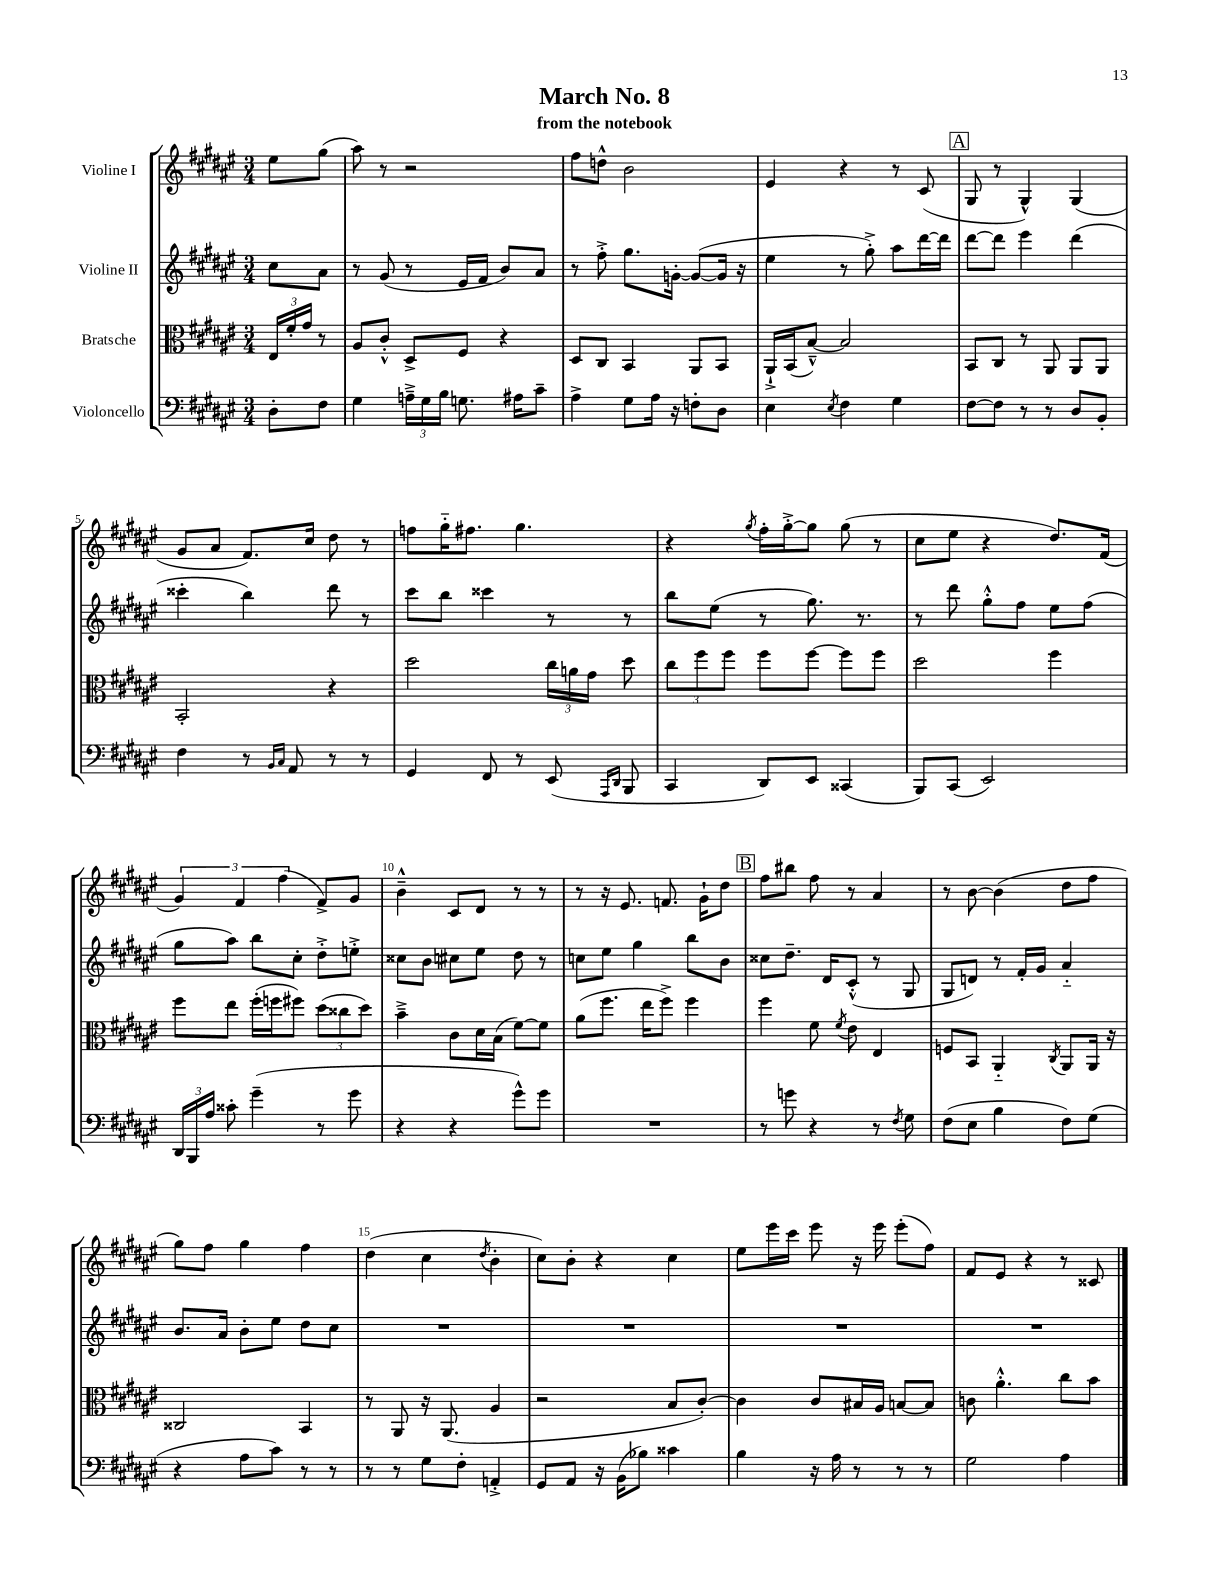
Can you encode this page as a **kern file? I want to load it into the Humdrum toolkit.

**kern	**kern	**kern	**kern
*staff4	*staff3	*staff2	*staff1
*clefF4	*clefC3	*clefG2	*clefG2
*k[f#c#g#d#a#e#]	*k[f#c#g#d#a#e#]	*k[f#c#g#d#a#e#]	*k[f#c#g#d#a#e#]
*M3/4	*M3/4	*M3/4	*M3/4
8D#'	24E#	8cc#	8ee#
.	24f#'	.	.
.	24g#	.	.
8F#	8r	8a#	(8gg#
=	=	=	=
4G#	8A#	8r	8aa#)
.	8c#'^^	(8g#	8r
24A~^	8D#^	8r	2r
24G#	.	.	.
24B	.	.	.
8.G	8F#	16e#	.
.	.	16f#	.
.	4r	8b)	.
16A#	.	.	.
8c#~	.	8a#	.
=	=	=	=
4A#^	8D#	8r	8ff#
.	8C#	8ff#'^	8dd^^
8G#	4BB	8.gg#	2b
16A#	.	.	.
16r	.	[16g'	.
8F'	8AA#	(8g_	.
8D#	8BB	16g]	.
.	.	16r	.
=	=	=	=
4E#	16AA#`^	4ee#	4e#
.	(16BB	.	.
.	[8B~^^)	.	.
8qE#	.	.	.
4F#	2B]	8r	4r
.	.	8gg#'^)	.
4G#	.	8aa#	8r
.	.	[16ddd#	(8c#
.	.	16ddd#]	.
=	=	=	=
[8F#	8BB	[8ddd#	8G#
8F#]	8C#	8ddd#]	8r
8r	8r	4eee#	4G#^^)
8r	8AA#	.	.
8D#	8AA#	(4ddd#	(4G#
8BB'	8AA#	.	.
=	=	=	=
4F#	2BB'	4ccc##'	8g#
.	.	.	8a#
8r	.	4bb)	8.f#)
16qqBB	.	.	.
16qqC#	.	.	.
8AA#	.	.	.
.	.	.	16cc#
8r	4r	8ddd#	8dd#
8r	.	8r	8r
=	=	=	=
4GG#	2dd#	8ccc#	8ff
.	.	8bb	16gg#'~
.	.	.	8.ff#
8FF#	.	4ccc##	.
8r	.	.	4.gg#
(8EE#	24cc#	8r	.
.	24a	.	.
.	24g#	.	.
16qqAAA#	.	.	.
16qqDD#	.	.	.
8BBB	8dd#	8r	.
=	=	=	=
4CC#	12cc#	8bb	4r
.	12ff#	.	.
.	.	(8ee#	.
.	12ff#	.	.
.	.	.	8qgg#
8DD#)	8ff#	8r	16ff#'
.	.	.	[16gg#'^
8EE#	[8ff#	8.gg#)	8gg#]
(4CC##	8ff#]	.	(8gg#
.	.	8.r	.
.	8ff#	.	8r
=	=	=	=
8BBB)	2dd#	8r	8cc#
(8CC#	.	8ddd#	8ee#
2EE#)	.	8gg#'^^	4r
.	.	8ff#	.
.	4ff#	8ee#	8.dd#)
.	.	(8ff#	.
.	.	.	(16f#
=	=	=	=
24DD#	8ff#	8gg#	6g#)
24BBB	.	.	.
24A#	.	.	.
8c##'	8ee#	8aa#)	.
.	.	.	6f#
(4g#~	(16ff#'	8bb	.
.	16ff	.	.
.	.	.	(6ff#
.	8ff#)	8cc#'	.
8r	(12dd#	8dd#'^	8f#^)
.	12cc##	.	.
8g#	.	8ee'^	8g#
.	12dd#)	.	.
=	=	=	=
4r	4b~^	8cc##	4b~^^
.	.	8b	.
4r	8c#	8cc#	8c#
.	16d#	8ee#	8d#
.	(16B	.	.
8g#^^)	[8f#)	8dd#	8r
8g#	8f#]	8r	8r
=	=	=	=
2.r	(8a#	8cc	8r
.	8.ff#	8ee#	16r
.	.	.	8.e#
.	.	4gg#	.
.	16ee#	.	.
.	8ff#^)	.	8.f
.	4ff#	8bb	.
.	.	.	16g#`
.	.	8b	8dd#
=	=	=	=
8r	4ff#	8cc##	8ff#
8g	.	8.dd#~	8bb#
4r	8f#	.	8ff#
.	.	16d#	.
.	8qf#	.	.
.	8e#	(8c#'^^	8r
8r	4E#	8r	4a#
8qF#	.	.	.
8G#	.	8G#	.
=	=	=	=
(8F#	8F	8G#	8r
8E#	8BB	8d)	[8b
4B	4AA#'~	8r	(4b]
.	.	16f#'	.
.	.	16g#	.
.	8qC#	.	.
8F#)	8AA#	4a#'~	8dd#
(8G#	16AA#	.	8ff#
.	16r	.	.
=	=	=	=
4r	2C##	8.b	8gg#)
.	.	.	8ff#
.	.	16a#	.
8A#	.	8b'	4gg#
8c#)	.	8ee#	.
8r	4BB	8dd#	4ff#
8r	.	8cc#	.
=	=	=	=
8r	8r	2.r	(4dd#
8r	8AA#	.	.
8G#	16r	.	4cc#
.	(8.AA#	.	.
8F#'	.	.	.
.	.	.	8qdd#
4AA'^	4A#	.	4b'
=	=	=	=
8GG#	2r	2.r	8cc#)
8AA#	.	.	8b'
16r	.	.	4r
(16BB	.	.	.
8B-)	.	.	.
4c##	8B	.	4cc#
.	[8c#')	.	.
=	=	=	=
4B	4c#]	2.r	8ee#
.	.	.	16eee#
.	.	.	16ccc#
16r	8c#	.	8eee#
16A#	.	.	.
8r	16B#	.	16r
.	16A#	.	16eee#
8r	[8B	.	(8eee#'
8r	8B]	.	8ff#)
=	=	=	=
2G#	8c	2.r	8f#
.	4.a#'^^	.	8e#
.	.	.	4r
4A#	8cc#	.	8r
.	8b	.	8c##
==	==	==	==
*-	*-	*-	*-
